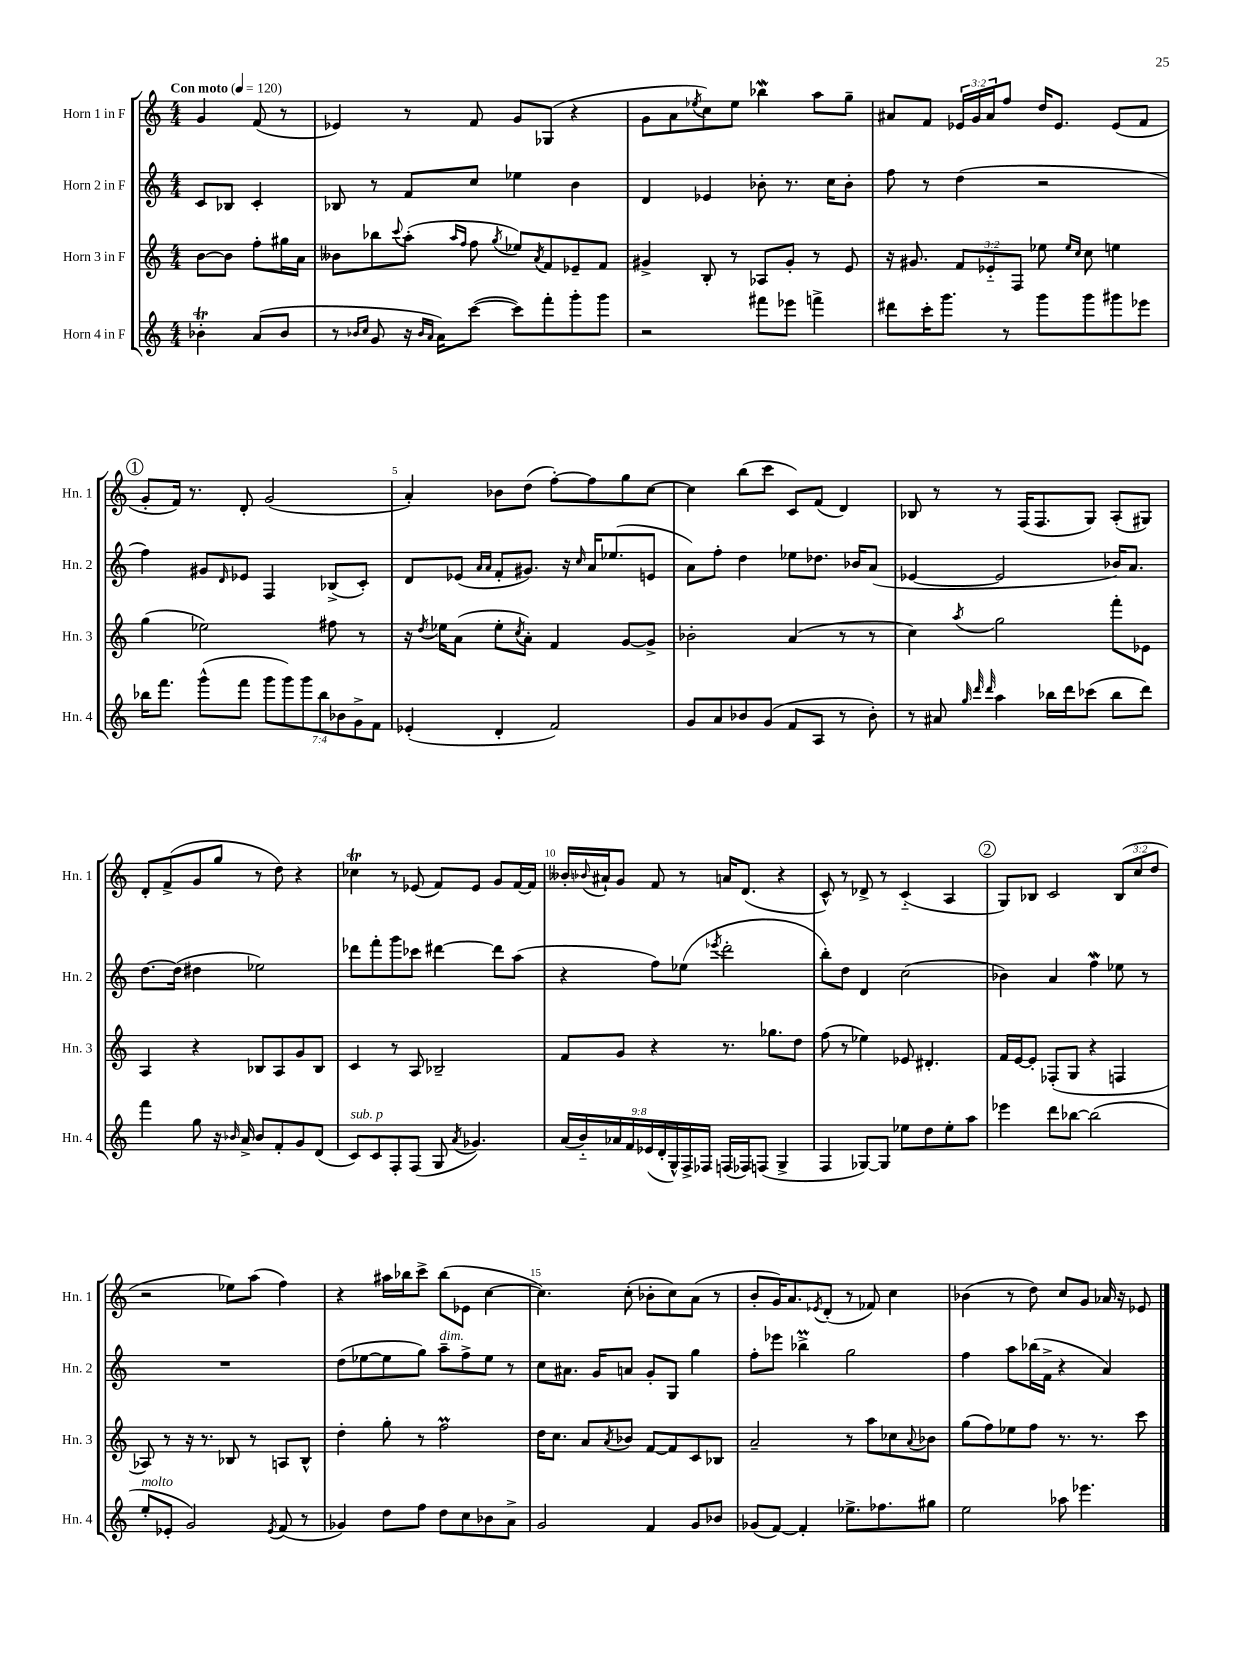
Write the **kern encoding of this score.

**kern	**kern	**kern	**kern
*staff4	*staff3	*staff2	*staff1
*clefG2	*clefG2	*clefG2	*clefG2
*k[]	*k[]	*k[]	*k[]
*M4/4	*M4/4	*M4/4	*M4/4
*MM120	*MM120	*MM120	*MM120
4b-'\	[8b\L	8c/L	4g/
.	8b\]J	8B-/J	.
(8a/L	8ff'\L	4c'/	(8f/
8b-/J	16gg#\L	.	8r
.	16a\JJ	.	.
=	=	=	=
8r	8b--\L	8B-/	4e-/)
16qqb-/LL	.	.	.
16qqcc/JJ	.	.	.
8g/	8bb-\	8r	.
.	8qqccc/	.	.
16r	(8aa'\J	8f/L	8r
16qqb-/LL	.	.	.
16qqa/JJ	.	.	.
16a\LK)	.	.	.
.	16qqaa/LL	.	.
.	16qqff/JJ	.	.
([8ccc\J	8ff\	8cc/J	8f/
.	8qgg/	.	.
8ccc\]L)	8ee-/L)	4ee-\	8g/L
.	8qa/	.	.
8fff'\	8f/	.	(8G-/J
8ggg'\	8e-~/	4b\	4r
8ggg\J	8f/J	.	.
=	=	=	=
2r	4g#^/	4d/	8g\L
.	.	.	8a\
.	.	.	8qee-/
.	8B'/	4e-/	8cc\)
.	8r	.	8ee-\J
8fff#\L	8A-/L	8b-'\	4bb-\
8eee-\J	8g#'/J	8.r	.
4fff^\	8r	.	8aa\L
.	.	16cc\LK	.
.	8e/	8b-'\J	8gg~\J
=	=	=	=
8ddd#\L	16r	8ff\	8a#/L
.	8.g#/	.	.
16ccc'\K	.	8r	8f/J
8.ggg\J	.	.	.
.	12f/L	(4dd\	24e-/LL
.	.	.	24g/
.	12e-'~/	.	24a#/J
8r	.	.	8ff/J
.	12F/J	.	.
8ggg\L	8ee-\	2r	16dd/LK
.	.	.	8.e-/J
.	16qqee-/LL	.	.
.	16qqcc/JJ	.	.
8ggg\	8cc\	.	.
8ggg#\	4ee\	.	(8e-/L
8eee-\J	.	.	8f/J
=	=	=	=
16bb-\LK	(4gg\	4ff\)	8g'/L
8.fff\J	.	.	.
.	.	.	16f/Jk)
.	.	.	8.r
(8ggg^^\L	2ee-\)	8g#/L	.
.	.	16qqd/	.
8fff\J	.	8e-/J	8d'/
14ggg\L	.	4F/	(2g/
14ggg\)	.	.	.
14ggg\	.	.	.
14bb-\	.	.	.
.	8ff#\	(8B-^/L	.
14b-\	.	.	.
14g^\	.	.	.
.	8r	8c'/J)	.
14f\J	.	.	.
=	=	=	=
(4e-'/	16r	8d/L	4a'/)
.	8qdd/	.	.
.	16ee-\LK	.	.
.	(8a\J	(8e-/J	.
.	.	16qqa/LL	.
.	.	16qqa/JJ	.
4d'/	8ee-'\L	8f'/L	8b-\L
.	8qcc/	.	.
.	8a'\J)	8.g#/J)	(8dd\J
2f/)	4f/	.	[8ff'\L)
.	.	16r	.
.	.	16qqcc/	.
.	.	16a/LK	8ff\]
.	.	(8.ee-/	.
.	[8g/L	.	8gg\
.	8g^/]J	8e/J	[8cc\J
=	=	=	=
8g/L	2b-'\	8a\L)	4cc\]
8a/	.	8ff'\J	.
8b-/	.	4dd\	(8bb\L
(8g/J	.	.	8ccc\J
8f/L	(4a/	8ee-\L	8c/L)
8A/J	.	8.dd-\J	(8f/J
8r	8r	.	4d/)
.	.	16b-/LK	.
8b-'\)	8r	(8a/J	.
=	=	=	=
8r	4cc\)	[4e-/	8B-/
8a#/	.	.	8r
32qqgg/	.	.	.
32qqddd/	.	.	.
32qqddd/	8qaa/	.	.
4aa\	2gg\	2e-/]	8r
.	.	.	(16F/LK
.	.	.	8.F/
16bb-\LL	.	.	.
16ddd\J	.	.	.
(8ccc-\J	.	.	8G/J)
8bb-\L	8fff'\L	16b-/LK)	(8A'/L
.	.	8.a/J	.
8ddd\J)	8e-\J	.	8G#/J)
=	=	=	=
4fff\	4A/	[8.dd\L	8d'/L
.	.	.	(8f^/
.	.	(16dd\]Jk	.
8gg\	4r	4dd#\	8g/
16r	.	.	8gg/J
16qqb-/	.	.	.
16a^/	.	.	.
8b-/L	8B-/L	2ee-\)	8r
8f'/	8A/	.	8dd\)
8g/	8g/	.	4r
(8d/J	8B-/J	.	.
=	=	=	=
8c/L)	4c/	8ddd-\L	4cc-\
8c/	.	8fff'\	.
8F'/	8r	8ggg\	8r
(8F/J	8A/	8ccc-\J	(8e-/
8G/	2B-~/	[4ddd#\	8f/L)
8qa/	.	.	.
4.g-/)	.	.	8e-/J
.	.	8ddd#\]L	8g/L
.	.	(8aa\J	[16f/L
.	.	.	16f/]JJ
=	=	=	=
(18a/LL	8f/L	4r	16b--'/LL
18b'~/)	.	.	.
.	.	.	8qqb-/
.	.	.	16a#`/J
18a-/	.	.	.
.	8g/J	.	8g/J
18f/	.	.	.
(18e-/	.	.	.
.	4r	8ff\L)	8f/
18d'/	.	.	.
18G^^/)	.	.	.
.	.	(8ee-\J	8r
18F^/	.	.	.
18F-/JJ	.	.	.
.	.	8qeee-/	.
(16F/LL	8.r	2ddd'\	16a/LK
16F-/J)	.	.	(8.d/J
(8F/J	.	.	.
.	8.gg-\L	.	.
4G^/	.	.	4r
.	8dd\J	.	.
=	=	=	=
4F/	(8ff\	8bb'\L)	8c^^/)
.	8r	8dd\J	8r
[8G-/L)	4ee-\)	4d/	8d-^/
8G-/]J	.	.	8r
8ee-\L	8e-/	(2cc\	(4c'~/
8dd\	4.d#'/	.	.
8ee-'\	.	.	4A/
8aa\J	.	.	.
=	=	=	=
4eee-\	16f/LL	4b-\)	8G/L)
.	[16e/J	.	.
.	8e'/]J	.	8B-/J
8ddd\L	(8F-'/L	4a/	2c/
[8bb-\J	8G/J	.	.
(2bb-\]	4r	4ff\	.
.	4F/	8ee-\	(12B-/L
.	.	.	12cc/
.	.	8r	.
.	.	.	12dd/J
=	=	=	=
8ee'/L	8A-/)	1r	2r
8e-'/J	8r	.	.
2g/)	16r	.	.
.	8.r	.	.
.	8B-/	.	8ee-\L)
.	8r	.	(8aa\J
8qe-/	.	.	.
(8f/	8A/L	.	4ff\)
8r	8B-^^/J	.	.
=	=	=	=
4g-/)	4dd'\	(8dd\L	4r
.	.	[8ee-\	.
8dd\L	8gg'\	8ee-\]	16aa#\LL
.	.	.	16bb-\J
8ff\J	8r	8gg\J)	8ccc^\J
8dd\L	2ff\	8aa~\L	(8bb-\L
8cc\	.	8ff^\	8e-\J
8b-\	.	8ee-\J	[4cc\
8a^\J	.	8r	.
=	=	=	=
2g/	16dd\LK	8cc\L	4.cc\])
.	8.cc\J	.	.
.	.	8.a#\J	.
.	8a/L	.	.
.	.	16g/LK	.
.	8qa/	.	.
.	8b-/J	8a/J	(8cc'\
4f/	[8f/L	8g'/L	8b-'\L
.	8f/]	8G/J	8cc\)
8g/L	8c/	4gg\	(8a\J
8b-/J	8B-/J	.	8r
=	=	=	=
(8g-/L	2a~/	8ff'\L	8b'/L
[8f/J)	.	8eee-\J	16g/K)
.	.	.	8.a/
4f'/]	.	4bb-^\	.
.	.	.	8qe-/
.	.	.	(8d'/J
8.ee-^\L	8r	2gg\	8r
.	8aa\L	.	8f-/)
8.ff-\	.	.	.
.	8cc-\	.	4cc\
.	8qqa/	.	.
8gg#\J	8b-\J	.	.
=	=	=	=
2ee\	(8gg\L	4ff\	(4b-\
.	8ff\)	.	.
.	8ee-\	8aa\L	8r
.	8ff\J	(16bb-\L	8dd\)
.	.	16f^\JJ	.
8aa-\	8.r	4r	8cc/L
4.eee-\	.	.	8g/J
.	8.r	.	.
.	.	4a/)	16a-/
.	.	.	16r
.	8ccc\	.	8e-/
==	==	==	==
*-	*-	*-	*-
